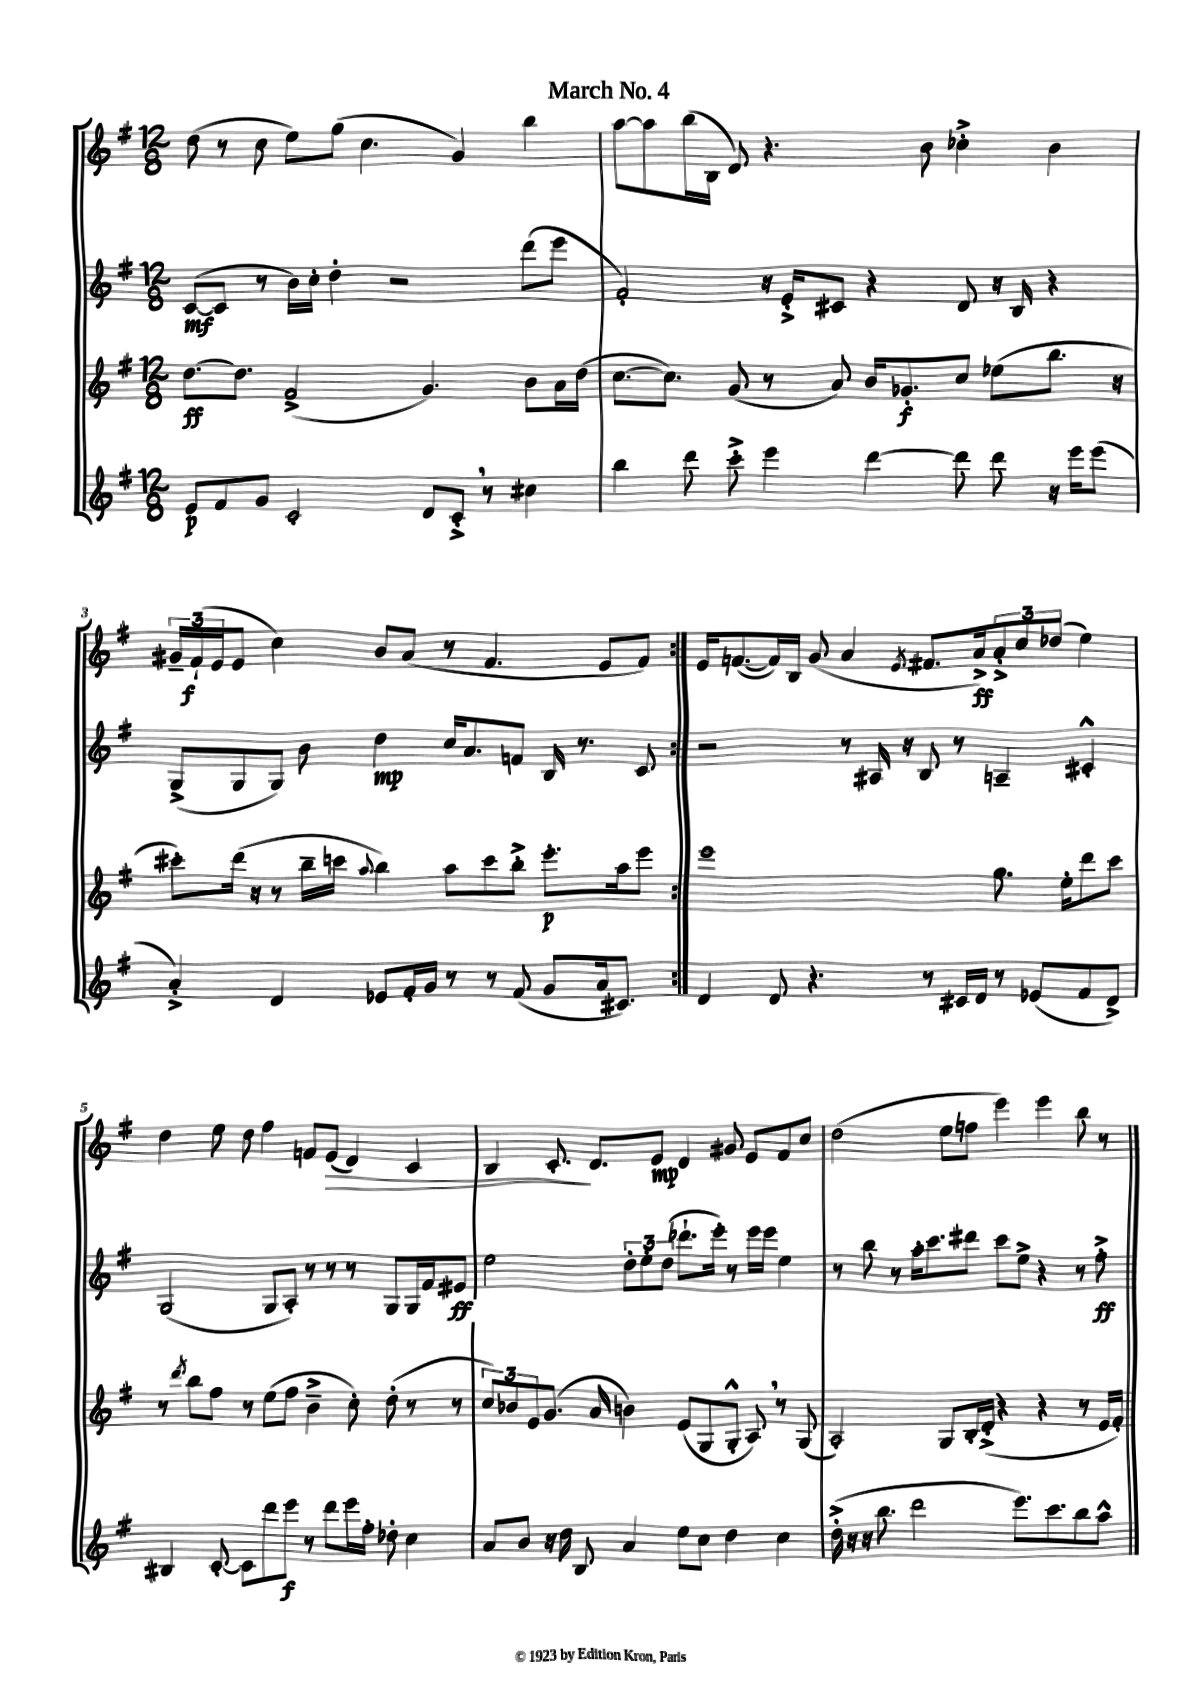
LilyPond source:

\header { title = "March No. 4" }
<<
\new StaffGroup <<
\new Staff = "s0" {
    \clef treble \key g \major \numericTimeSignature \time 12/8
    \repeat volta 2 { d''8( r8 c''8 e''8) g''8( c''4. g'4) b''4 |
    a''8~ a''8 b''16( b16 d'8) r4. b'8 ces''4-.-> b'4 |
    \tuplet 3/2 { gis'16-- fis'16-!\f( e'16 } e'8 c''4) b'8 a'8( r8 fis'4. e'8 fis'8) | }
    e'16 f'8.~( f'16) b16 g'8( a'4 \acciaccatura { e'8 } fis'8. a'16->\ff) \tuplet 3/2 { a'8-.-> c''8 des''8( } e''4) |
    d''4 e''8 d''8 fis''4 f'8 e'8\>( d'4) c'4 |
    b4 c'8.-.\! d'8. e'8\mp d'4 gis'8 e'8 fis'8 c''8 |
    d''2( e''8 f''8 e'''4) e'''4 b''8 r8 \bar "|." |
}
\new Staff = "s1" {
    \clef treble \key g \major \numericTimeSignature \time 12/8
    \repeat volta 2 { c'8~\mf( c'8 r8 b'16) c''16-. d''4-. r2 d'''8( e'''8 |
    fis'2-.) r16 e'16-.-> cis'8 r4 d'8 r16 b16 r4 |
    g8->( g8 g8) b'8 d''4\mp c''16 a'8. f'8 b16 r8. c'8 | }
    r2 r8 ais16 r16 b8 r8 a4-- cis'4-.-^ |
    g2( g8 a8-.) r8 r8 r8 g8 g16 fis'16 eis'8\ff |
    e''2 \tuplet 3/2 { d''8-. e''8-. d''8( } des'''8.-! e'''16-.) r8 e'''16 e'''16 e''4 |
    r8 b''8 r8 a''16-. c'''8. dis'''8 c'''8 e''8-> r4 r8 fis''8-.->\ff \bar "|." |
}
\new Staff = "s2" {
    \clef treble \key g \major \numericTimeSignature \time 12/8
    \repeat volta 2 { d''8.~\ff d''8. fis'2->( g'4.) b'8 a'16 d''16( |
    c''8.~ c''8.) g'8( r8 a'8) b'16 ges'8.-.\f c''8 ees''8( b''8. r16 |
    cis'''8-.) d'''16( r16 r8 b''16-- c'''16 \appoggiatura { a''8 } b''4) a''8 c'''8 b''8-.-> e'''8.-.\p a''16 e'''8 | }
    e'''1 g''8. e''16-. d'''8 c'''8 |
    r8 \acciaccatura { d'''8 } b''8 fis''8 r8 e''8( fis''8 b'4---> c''8-.) d''8-.( r8 r8 |
    \tuplet 3/2 { c''8) bes'8 e'8 } g'8.( a'16 b'4) e'8( g8 g8-.-^ a8) \breathe r8 g8( |
    a2-.) g8 b16-. d'16-.->( r4 r4 r8 e'16 fis'16-.) \bar "|." |
}
\new Staff = "s3" {
    \clef treble \key g \major \numericTimeSignature \time 12/8
    \repeat volta 2 { e'8\p fis'8 g'8 c'2-. d'8 c'8-.-> \breathe r8 cis''4 |
    b''4 d'''8 c'''8-.-> e'''4 d'''4~ d'''8 d'''8 r16 e'''16 e'''8( |
    a'4-.->) d'4 ees'8 fis'16-. g'16 r8 r8 fis'8( g'8 a'16 cis'8.) | }
    d'4 d'8 r4. r8 cis'16 d'16 r8 ees'8( fis'8 d'8->) |
    bis4 c'8~-. c'8 d'''8 e'''8\f r8 d'''8 e'''16 fis''16-. des''8-. c''4 |
    a'8 b'8 r16 d''16 b8 a'4 e''8 c''8 d''4 c''4 |
    d''16-.->( r16 r16 b''8. d'''2 e'''8.) c'''8. b''8 a''8-^ \bar "|." |
}
>>
>>
